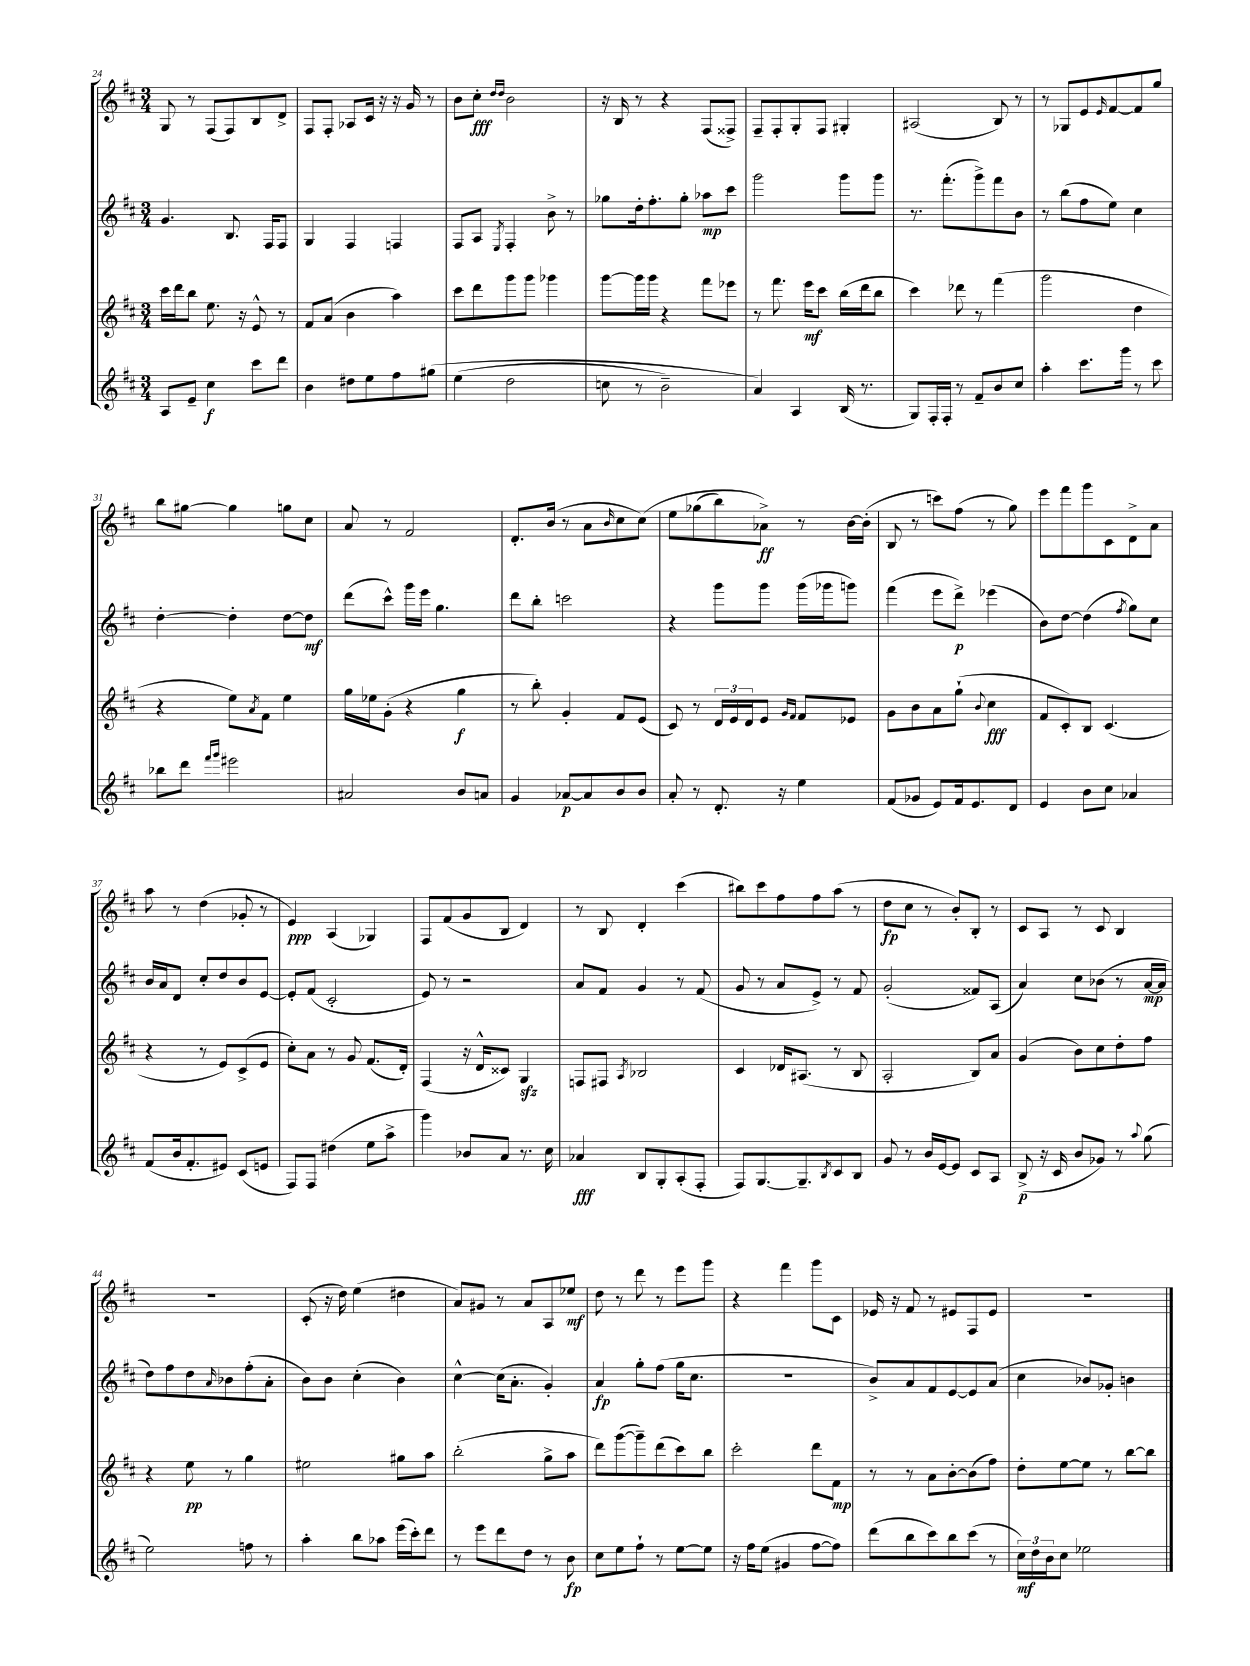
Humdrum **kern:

**kern	**kern	**kern	**kern
*staff4	*staff3	*staff2	*staff1
*clefG2	*clefG2	*clefG2	*clefG2
*k[f#c#]	*k[f#c#]	*k[f#c#]	*k[f#c#]
*M3/4	*M3/4	*M3/4	*M3/4
8A/L	16ccc#\LL	4.g/	8G/
.	16ddd\J	.	.
8e~/J	8bb\J	.	8r
4cc#\	8.ee\	.	(8F#/L
.	.	8.B/	8F#/)
.	16r	.	.
8ccc#\L	8e^^/	.	8B/
.	.	16F#/LK	.
8ddd\J	8r	8F#/J	8d^/J
=	=	=	=
4b\	8f#/L	4G/	8F#/L
.	(8a/J	.	8F#'/J
8dd#\L	4b\	4F#/	8A-/L
8ee\	.	.	16c#/Jk
.	.	.	16r
8ff#\	4aa\)	4F/	16r
.	.	.	16g/
&(8gg#\J	.	.	8r
=	=	=	=
(4ee\	8ccc#\L	8F#/L	8b\L
.	8ddd\	8A/J	8cc#'\J
.	.	.	16qqdd/LL
.	.	8qE/	16qqdd/JJ
2dd\	8ggg\	4F#'/	2b\
.	8ggg\J	.	.
.	4ggg-\	8b^\	.
.	.	8r	.
=	=	=	=
8cc\	[8ggg\L	8gg-\L	16r
.	.	.	16B/
8r	16ggg\]L	16dd'\k	8r
.	16ggg\JJ	8.ff#'\	.
2b~\)	4r	.	4r
.	.	8gg-'\J	.
.	8fff#\L	8aa-\L	(8F#/L
.	8eee-\J	8ccc#\J	8F##^/J)
=	=	=	=
4a/&)	8r	2ggg\	8F#~/L
.	8.fff#\	.	8F#'/
4A/	.	.	8G'/
.	16eee\LK	.	.
.	8ccc#\J	.	8F#/J
(16B/	(16bb\LL	8ggg\L	4G#'/
8.r	16ddd\J	.	.
.	8bb\J	8ggg\J	.
=	=	=	=
8G/L)	4ccc#\)	8.r	(2A#/
16F#'/L	.	.	.
16F#'/JJ	.	(8.fff#'\L	.
8r	8ddd-\	.	.
8f#~/L	8r	8ggg^\)	.
8b/	(4fff#\	8fff#\	8B/)
8cc#/J	.	8b\J	8r
=	=	=	=
4aa'\	2ggg\	8r	8r
.	.	(8bb\L	8G-/L
8.ccc#\L	.	8ff#\	8e/
.	.	.	16qqe/
.	.	8ee\J)	[8f#/
16ggg\Jk	.	.	.
8r	4dd\	4cc#\	8f#/]
8ccc#\	.	.	8gg/J
=	=	=	=
8bb-\L	4r	[4dd'\	8bb\L
8ddd\J	.	.	[8gg#\J
16qqfff#/LL	.	.	.
16qqggg/JJ	.	.	.
2eee#\	8ee\L)	4dd'\]	4gg#\]
.	8qa/	.	.
.	8f#\J	.	.
.	4ee\	[8dd\L	8gg\L
.	.	8dd\]J	8cc#\J
=	=	=	=
2a#/	16gg\LL	(8ddd\L	8a/
.	16ee-\J	.	.
.	(8g'\J	8ccc#^^\J)	8r
.	4r	16ggg\LL	2f#/
.	.	16eee\JJ	.
.	.	4.gg\	.
8b/L	4gg\	.	.
8a/J	.	.	.
=	=	=	=
4g/	8r	8ddd\L	8.d'/L
.	8bb'\)	8bb'\J	.
.	.	.	(16b/Jk
[8a-/L	4g'/	2ccc\	8r
8a-/]	.	.	8a\L
.	.	.	16qqb/
8b/	8f#/L	.	8cc#\
8b/J	(8e/J	.	&(8cc#\J)
=	=	=	=
8a'/	8c#/)	4r	8ee\L
8r	8r	.	(8gg-\
8.d'/	24d/LL	8ggg\L	8bb\)
.	24e/	.	.
.	24d/J	.	.
.	8e/J	8ggg\J	8a-^\J&)
16r	.	.	.
.	16qqg/LL	.	.
.	16qqf#/JJ	.	.
4ee\	8f#/L	(16ggg\LL	8r
.	.	16ggg-\J	.
.	8e-/J	8ggg\J)	[16b\LL
.	.	.	(16b'\]JJ
=	=	=	=
(8f#/L	8g\L	(4fff#\	8B/
8g-/J	8b\	.	8r
8e/L)	8a\	8eee\L	8ccc\L)
16f#/k	(8gg`\J	8ddd^\J)	(8ff#\J
8.e/	.	.	.
.	8qqb/	.	.
.	4cc#\	(4eee-\	8r
8d/J	.	.	8gg\)
=	=	=	=
4e/	8f#/L	8b\L)	8eee\L
.	8c#'/)	[8dd\J	8fff#\
8b\L	8B/J	(4dd\]	8ggg\
8cc#\J	(4.c#/	.	8c#\
.	.	8qff#/	.
4a-/	.	8gg\L)	8d^\
.	.	8cc#\J	8a\J
=	=	=	=
(8f#/L	4r	16b/LL	8aa\
.	.	16a/J	.
16b/k	.	8d/J	8r
8.f#'/	.	.	.
.	8r	8cc#'/L	(4dd\
8e#/J)	8e/L)	8dd/	.
(8c#/L	(8c#^/	8b/	8g-'/
8e/J	8e/J	[8e/J	8r
=	=	=	=
8F#/L)	8cc#'\L)	8e'/]L	4e/)
8F#/J	8a\J	(8f#/J	.
(4dd#\	8r	2c#'/	(4A/
.	8g/	.	.
8ee\L	(8.f#/L	.	4G-/)
8aa^\J	.	.	.
.	16d'/Jk)	.	.
=	=	=	=
4ggg\)	(4F#/	8e/)	8F#/L
.	.	8r	(8f#/
8b-/L	16r	2r	8g/
.	16d^^/LK	.	.
8a/J	8c##/J)	.	8B/J
8.r	4G/	.	4d/)
16cc#\	.	.	.
=	=	=	=
4a-/	8F/L	8a/L	8r
.	8F#/J	8f#/J	8B/
.	8qA/	.	.
8B/L	2B-/	4g/	4d'/
8G'/	.	.	.
(8A'/	.	8r	(4ccc#\
8F#'/J	.	(8f#/	.
=	=	=	=
8F#/L)	4c#/	8g/	8bb#\L)
[8.G/	.	8r	8ccc#\
.	16d-/LK	8a/L	8ff#\
8.G~/]	(8.A#/J	.	.
.	.	8e^/J)	8ff#\
8qB/	.	.	.
8c#/	8r	8r	(8aa\J
8B/J	8B/	8f#/	8r
=	=	=	=
8g/	2A'/	(2g'/	8dd\L
8r	.	.	8cc#\J
16b/LL	.	.	8r
[16e/J	.	.	.
8e/]J	.	.	8b'/L)
8c#/L	8B/L)	8f##/L)	8B'/J
8A/J	8a/J	(8A/J	8r
=	=	=	=
(8B^/	(4g/	4a/)	8c#/L
16r	.	.	8A/J
16c#/	.	.	.
8b/L	8b\L)	8cc#\L	8r
8g-/J)	8cc#\	(8b-\J	8c#/
8r	8dd'\	8r	4B/
8qqaa/	.	.	.
(8gg\	8ff#\J	[16a/LL	.
.	.	16a/]JJ	.
=	=	=	=
2ee\)	4r	8dd\L)	2.r
.	.	8ff#\	.
.	8ee\	8dd\	.
.	.	16qqa/	.
.	8r	8b-\	.
8ff\	4gg\	(8ff#'\	.
8r	.	8a'\J	.
=	=	=	=
4aa'\	2ee#\	8b\L)	(8c#'/
.	.	8b\J	16r
.	.	.	16dd\)
8bb\L	.	(4cc#'\	(4ee\
8aa-\J	.	.	.
(16eee\LL	8gg#\L	4b\)	4dd#\
16ccc#'\J)	.	.	.
8ddd\J	8aa\J	.	.
=	=	=	=
8r	(2bb'\	[4cc#^^\	8a/L)
8eee\L	.	.	8g#/J
8ddd\	.	(16cc#\]LK	8r
.	.	8.a'\J	.
8dd\J	.	.	8a/L
8r	8gg^\L	4g'/)	8A/
8b\	8aa\J	.	8ee-/J
=	=	=	=
8cc#\L	8ddd\L)	4a/	8dd\
8ee\	([8ggg\	.	8r
8ff#`\J	8ggg~\])	8gg'\L	8ddd\
8r	(8ddd\	(8ff#\J	8r
[8ee\L	8ccc#\)	16gg\LK	8eee\L
.	.	8.cc#\J	.
8ee\]J	8bb\J	.	8ggg\J
=	=	=	=
16r	2ccc#'\	2.r	4r
16ff#\LK	.	.	.
(8ee\J	.	.	.
4g#/	.	.	4fff#\
[8ff#\L	8ddd\L	.	8ggg\L
8ff#\]J)	8f#\J	.	8c#\J
=	=	=	=
(8ddd\L	8r	8b^/L)	16e-/
.	.	.	16r
8bb\	8r	8a/	8f#/
8ccc#\)	8a\L	8f#/	8r
8bb\	[8b'\	[8e/	8e#/L
(8ccc#\J	(8b\]	8e/]	8F#/
8r	8ff#\J)	(8a/J	8e#/J
=	=	=	=
24cc#\LL)	8dd'\L	4cc#\	2.r
24dd\	.	.	.
24b\J	.	.	.
8cc#\J	[8ee\	.	.
2ee-\	8ee\]J	8b-/L)	.
.	8r	8g-'/J	.
.	[8bb\L	4b\	.
.	8bb\]J	.	.
==	==	==	==
*-	*-	*-	*-
